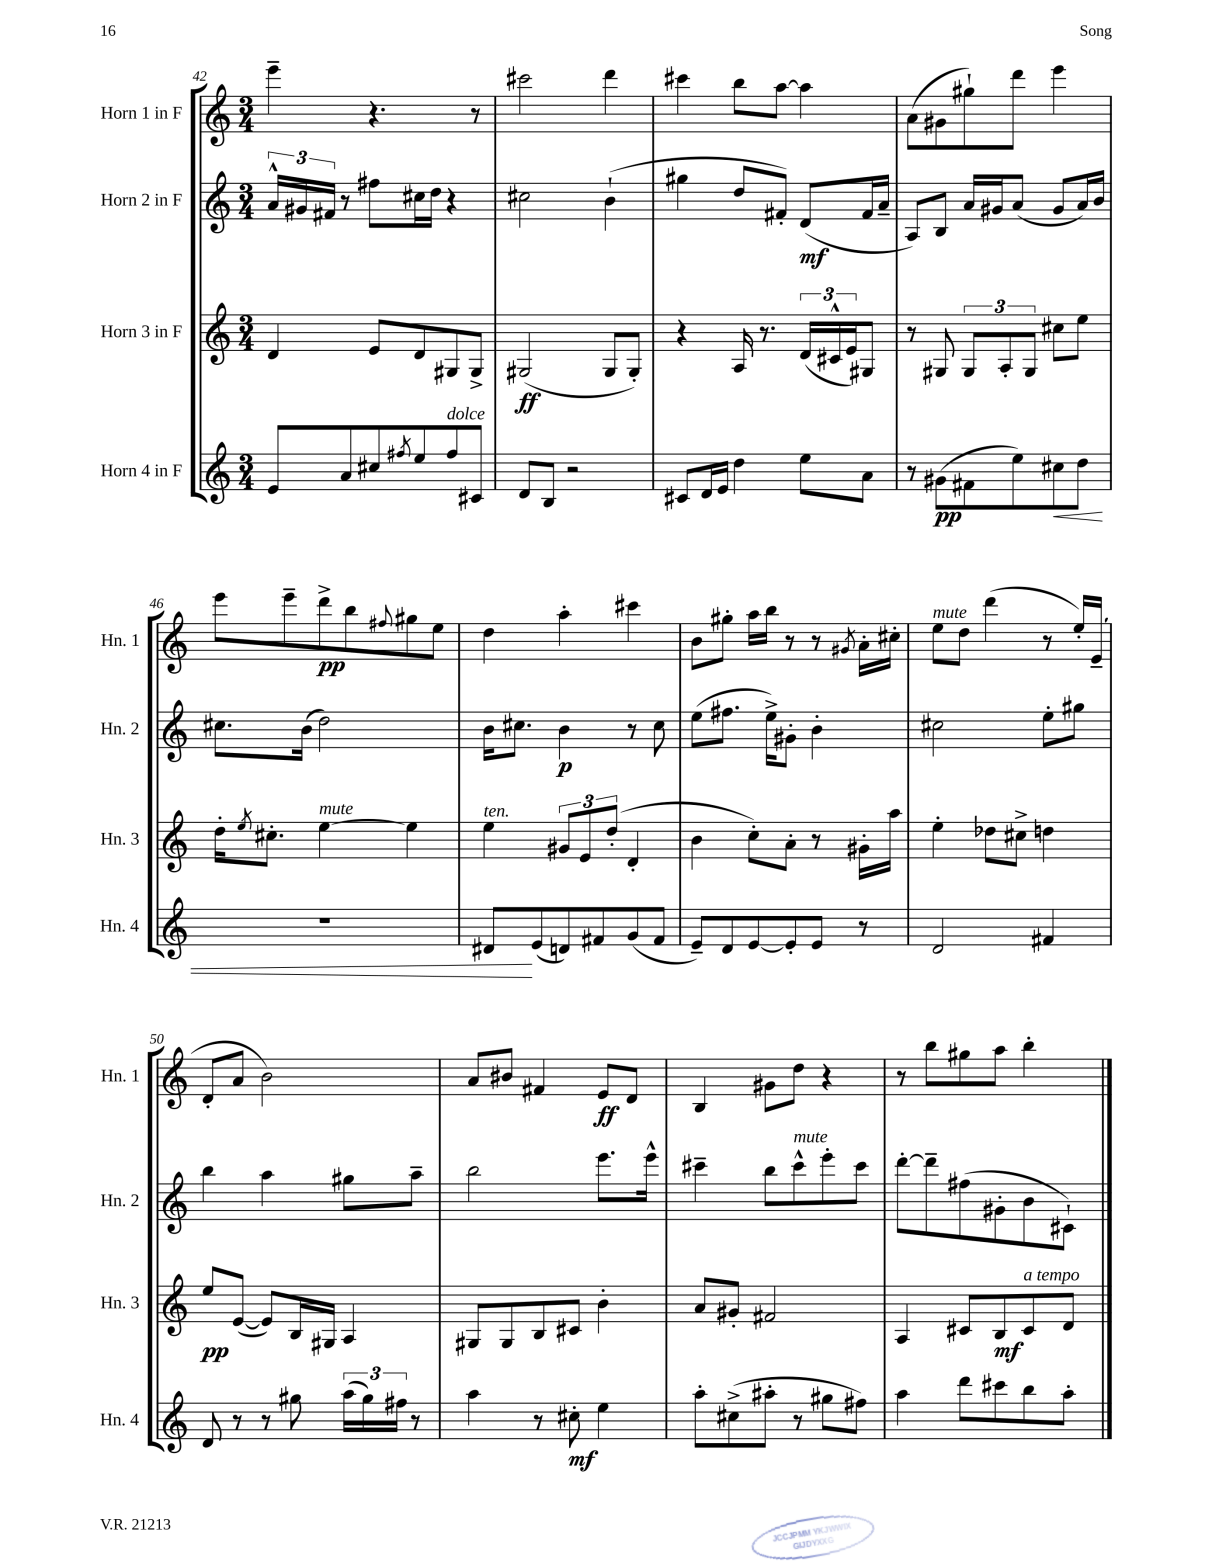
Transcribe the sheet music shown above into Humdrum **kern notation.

**kern	**dynam	**kern	**dynam	**kern	**dynam	**kern	**dynam
*part4	*part4	*part3	*part3	*part2	*part2	*part1	*part1
*staff4	*staff4	*staff3	*staff3	*staff2	*staff2	*staff1	*staff1
*I"Horn 4 in F	*	*I"Horn 3 in F	*	*I"Horn 2 in F	*	*I"Horn 1 in F	*
*I'Hn. 4	*	*I'Hn. 3	*	*I'Hn. 2	*	*I'Hn. 1	*
*clefG2	*	*clefG2	*	*clefG2	*	*clefG2	*
*k[]	*	*k[]	*	*k[]	*	*k[]	*
*M3/4	*	*M3/4	*	*M3/4	*	*M3/4	*
=42	=42	=42	=42	=42	=42	=42	=42
8e/L	.	4d/	.	24a^^/LL	.	4eee~\	.
.	.	.	.	24g#X/	.	.	.
.	.	.	.	24f#X/JJ	.	.	.
8a/	.	.	.	8r	.	.	.
8cc#X/	.	8e/L	.	8ff#X\L	.	4.r	.
8qff#X/	.	.	.	.	.	.	.
8ee/	.	8d/	.	16cc#X\L	.	.	.
.	.	.	.	16dd\JJ	.	.	.
!LO:TX:a:i:t=dolce	!	!	!	!	!	!	!
8ff#/	.	8G#X/	.	4r	.	.	.
8c#X/J	.	8G#^/J	.	.	.	8r	.
=43	=43	=43	=43	=43	=43	=43	=43
8d/L	.	(2G#X/	ff	2cc#X\	.	2ccc#X\	.
8B/J	.	.	.	.	.	.	.
2r	.	.	.	.	.	.	.
.	.	8G#/L	.	(4b`\	.	4ddd\	.
.	.	8G#'/J)	.	.	.	.	.
=44	=44	=44	=44	=44	=44	=44	=44
8c#X/L	.	4r	.	4gg#X\	.	4ccc#X\	.
16d/L	.	.	.	.	.	.	.
16e/JJ	.	.	.	.	.	.	.
4dd\	.	16A/	.	8dd/L	.	8bb\L	.
.	.	8.r	.	.	.	.	.
.	.	.	.	8f#X'/J)	.	[8aa\J	.
8ee\L	.	(24d/LL	.	(8d/L	mf	4aa\]	.
.	.	24c#X^^/	.	.	.	.	.
.	.	24e/J)	.	.	.	.	.
8a\J	.	8G#X/J	.	16f#/L	.	.	.
.	.	.	.	16a~/JJ	.	.	.
=45	=45	=45	=45	=45	=45	=45	=45
8r	.	8r	.	8A/L)	.	(8a\L	.
(8g#X\L	pp	8G#X/	.	8B/J	.	8g#X\	.
8f#X\	.	12G#/L	.	16a/LL	.	8gg#X`\)	.
.	.	.	.	16g#X/J	.	.	.
.	.	12A'/	.	.	.	.	.
8ee\)	.	.	.	(8a/J	.	8ddd\J	.
.	.	12G#/J	.	.	.	.	.
!	!LO:HP:b	!	!	!	!	!	!
8cc#X\	<	8cc#X\L	.	8g#/L	.	4eee\	.
8dd\J	.	8ee\J	.	16a/L)	.	.	.
.	.	.	.	16b/JJ	.	.	.
!!LO:LB:g=z
=46	=46	=46	=46	=46	=46	=46	=46
2.r	.	16dd'\KL	.	8.cc#X\L	.	8eee\L	.
.	.	8qee/	.	.	.	.	.
.	.	8.cc#X'\J	.	.	.	.	.
.	.	.	.	.	.	8eee~\	.
.	.	.	.	(16b\Jk	.	.	.
!	!	!LO:TX:a:i:t=mute	!	!	!	!	!
.	.	[4ee\	.	2dd\)	.	8ddd^\	pp
.	.	.	.	.	.	8bb\	.
.	.	.	.	.	.	8qqff#X/	.
.	.	4ee\]	.	.	.	8gg#X\	.
.	.	.	.	.	.	8ee\J	.
=47	=47	=47	=47	=47	=47	=47	=47
!	!	!LO:TX:a:i:t=ten.	!	!	!	!	!
8d#X/L	.	4ee\	.	16b\KL	.	4dd\	.
.	.	.	.	8.cc#X\J	.	.	.
(8e/	[	.	.	.	.	.	.
8dn/)	.	12g#X/L	.	4b\	p	4aa'\	.
.	.	12e/	.	.	.	.	.
8f#X/	.	.	.	.	.	.	.
.	.	(12dd'/J	.	.	.	.	.
(8g/	.	4d'/	.	8r	.	4ccc#X\	.
8f#/J	.	.	.	8cc#\	.	.	.
=48	=48	=48	=48	=48	=48	=48	=48
8e~/L)	.	4b\	.	(8ee\L	.	8b\L	.
8d/	.	.	.	8.ff#X\J	.	8gg#X'\J	.
[8e/	.	8cc'\L)	.	.	.	16aa\LL	.
.	.	.	.	16ee^\KL)	.	16bb\JJ	.
8e'/]	.	8a'\J	.	8g#X'\J	.	8r	.
8e/J	.	8r	.	4b'\	.	8r	.
.	.	.	.	.	.	8qg#X/	.
8r	.	16g#X'\LL	.	.	.	16a'\LL	.
.	.	16aa\JJ	.	.	.	16cc#X'\JJ	.
=49	=49	=49	=49	=49	=49	=49	=49
!	!	!	!	!	!	!LO:TX:a:i:t=mute	!
2d/	.	4ee'\	.	2cc#X\	.	8ee\L	.
.	.	.	.	.	.	8dd\J	.
.	.	8dd-X\L	.	.	.	(4ddd\	.
.	.	8cc#X^\J	.	.	.	.	.
4f#X/	.	4ddn\	.	8ee'\L	.	8r	.
.	.	.	.	8gg#X\J	.	16ee'/LL)	.
.	.	.	.	.	.	(16e~/JJ	.
!!LO:LB:g=z
=50	=50	=50	=50	=50	=50	=50	=50
8d/	.	8ee/L	pp	4bb\	.	8d'/L	.
8r	.	([8e/J	.	.	.	8a/J	.
8r	.	8e/L])	.	4aa\	.	2b\)	.
8gg#X\	.	16B/L	.	.	.	.	.
.	.	16G#X/JJ	.	.	.	.	.
(24aa\LL	.	4A/	.	8gg#X\L	.	.	.
24gg#\)	.	.	.	.	.	.	.
24ff#X\JJ	.	.	.	.	.	.	.
8r	.	.	.	8aa~\J	.	.	.
=51	=51	=51	=51	=51	=51	=51	=51
4aa\	.	8G#X/L	.	2bb\	.	8a/L	.
.	.	8G#/	.	.	.	8b#X/J	.
8r	.	8B/	.	.	.	4f#X/	.
8cc#X'\	mf	8c#X/J	.	.	.	.	.
4ee\	.	4b'\	.	8.eee\L	.	8e/L	ff
.	.	.	.	.	.	8d/J	.
.	.	.	.	16eee^^\Jk	.	.	.
=52	=52	=52	=52	=52	=52	=52	=52
8aa'\L	.	8a/L	.	4ccc#X~\	.	4B/	.
(8cc#X^\	.	8g#X'/J	.	.	.	.	.
8aa#X'\J	.	2f#X/	.	8bb\L	.	8g#X\L	.
!	!	!	!	!LO:TX:a:i:t=mute	!	!	!
8r	.	.	.	8ccc#^^\	.	8dd\J	.
8gg#X\L	.	.	.	8eee'\	.	4r	.
8ff#X\J)	.	.	.	8ccc#\J	.	.	.
=53	=53	=53	=53	=53	=53	=53	=53
4aa\	.	4A/	.	[8ddd'\L	.	8r	.
.	.	.	.	8ddd~\]	.	8bb\L	.
8ddd\L	.	8c#X/L	.	(8ff#X\	.	8gg#X\	.
8ccc#X\	.	8B/	mf	8g#X'\	.	8aa\J	.
!	!	!LO:TX:a:i:t=a tempo	!	!	!	!	!
8bb\	.	8c#/	.	8b\	.	4bb'\	.
8aa'\J	.	8d/J	.	8c#X`\J)	.	.	.
==	==	==	==	==	==	==	==
*-	*-	*-	*-	*-	*-	*-	*-
